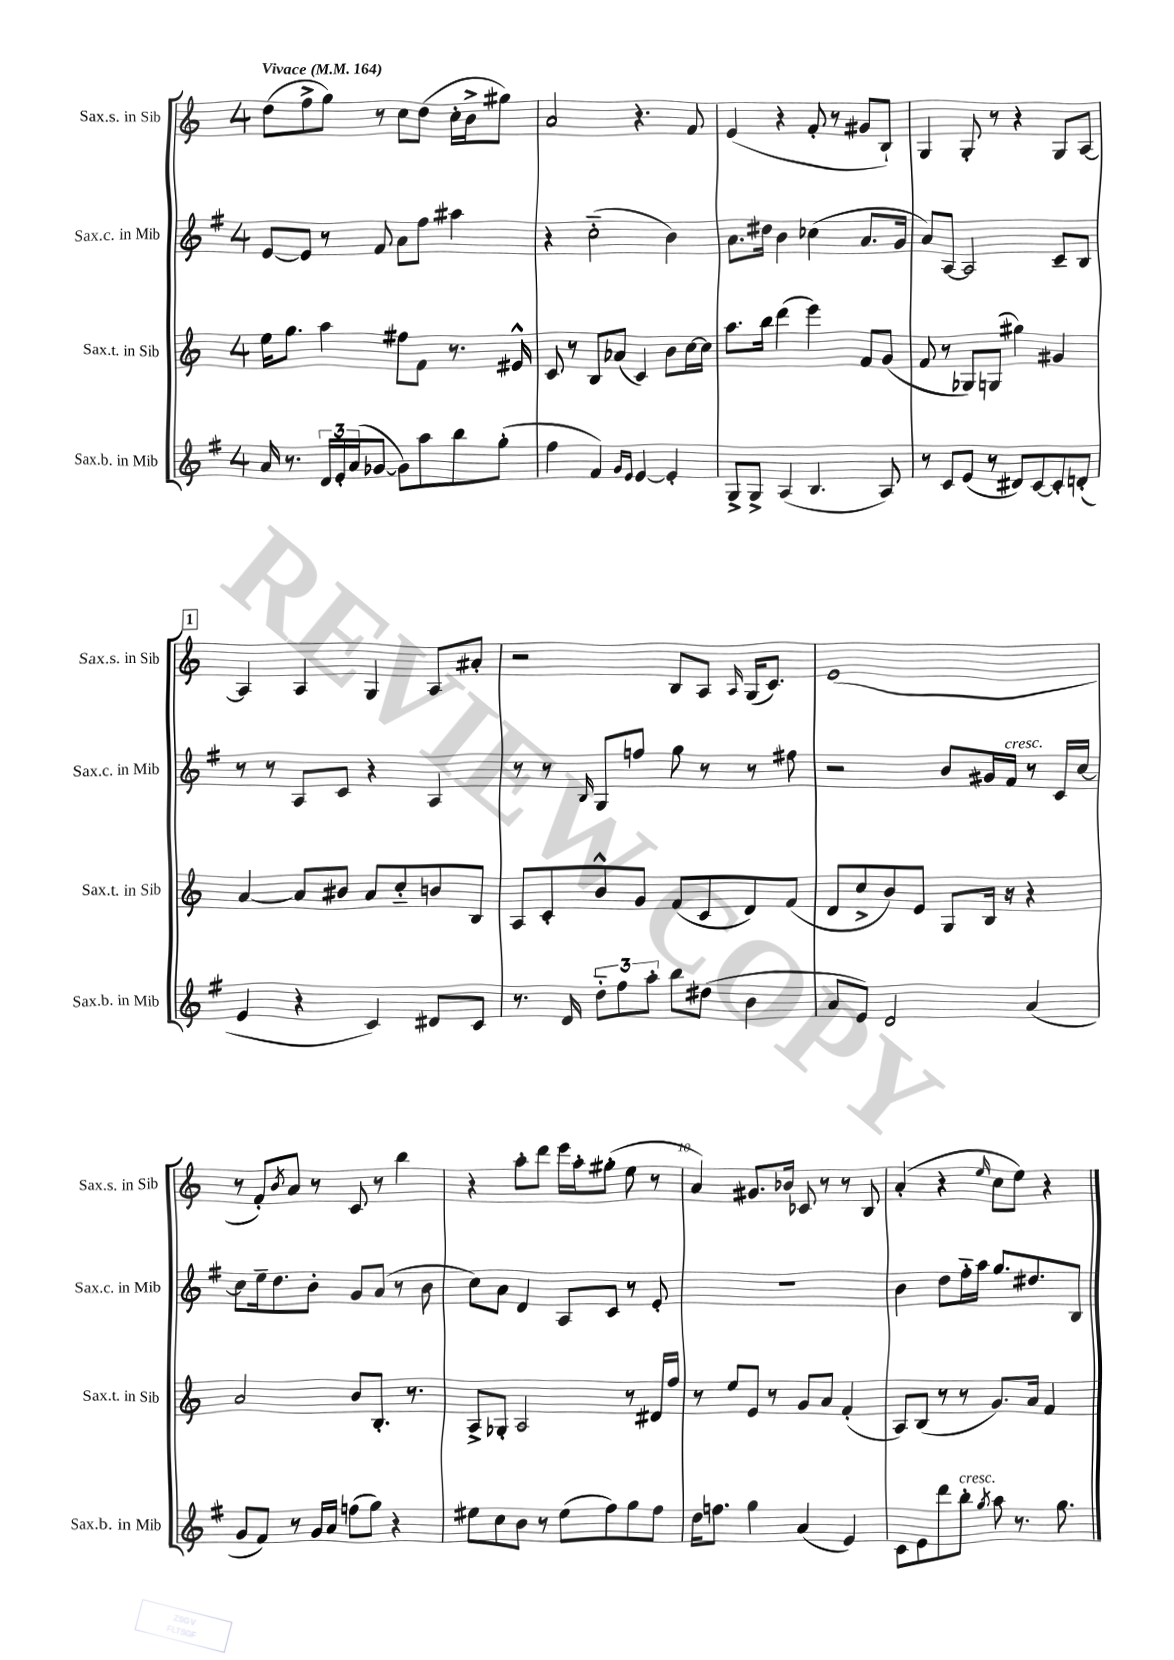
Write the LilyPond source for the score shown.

<<
\new StaffGroup <<
\new Staff = "s0" \with { instrumentName = "Sax.s. in Sib" shortInstrumentName = "Sax.s. in Sib" } {
    \clef treble \key c \major \once \override Staff.TimeSignature.style = #'single-digit \time 4/4 \tempo "Vivace" 4 = 164
    d''8( f''8-> g''8) r8 c''8 d''8( c''16-. b'16-> gis''8) |
    a'2 r4. f'8 |
    e'4( r4 f'8-. r8 gis'8 b8-!) |
    g4 g8-. r8 r4 g8 a8~ |
    \mark \markup { \box "1" } a4 a4 g4 a8 ais'8-. |
    r2 b8 a8 \grace { a16 } g16( c'8.) |
    e'1( |
    r8 f'8-.) \acciaccatura { b'8 } a'8 r8 c'8 r8 b''4 |
    r4 a''8-. d'''8 e'''16 a''16-. gis''8-.( e''8 r8 |
    a'4) gis'8. bes'16 ces'8 r8 r8 b8 |
    a'4-.( r4 \grace { e''16 } c''8 e''8) r4 \bar "|." |
}
\new Staff = "s1" \with { instrumentName = "Sax.c. in Mib" shortInstrumentName = "Sax.c. in Mib" } {
    \clef treble \key g \major \once \override Staff.TimeSignature.style = #'single-digit \time 4/4
    e'8~ e'8 r8 fis'8 a'8 fis''8 ais''4 |
    r4 c''2-_( b'4) |
    a'8. dis''16 b'4 ces''4( a'8. g'16 |
    a'8) a8~ a2 c'8-- b8 |
    \mark \markup { \box "1" } r8 r8 a8 c'8 r4 a4 |
    r8 r8 \grace { b16 } g8 f''8 g''8 r8 r8 fis''8 |
    r2 b'8 gis'16 fis'16^\markup { \italic "cresc." } r8 c'16 c''16~ |
    c''8 e''16-- d''8. b'8-. g'8 a'8( r8 b'8 |
    c''8) a'8 d'4 a8 c'8 r8 e'8-. |
    R1 |
    b'4 d''8 fis''16-_ a''16 g''8. dis''8. b8 \bar "|." |
}
\new Staff = "s2" \with { instrumentName = "Sax.t. in Sib" shortInstrumentName = "Sax.t. in Sib" } {
    \clef treble \key c \major \once \override Staff.TimeSignature.style = #'single-digit \time 4/4
    e''16 g''8. a''4 fis''8 f'8 r8. eis'16-^ |
    c'8 r8 b8 aes'8( c'4) b'8 c''16~ c''16 |
    a''8. b''16 d'''4( e'''4) f'8 g'8( |
    f'8 r8 ges8) g8( gis''4) gis'4 |
    \mark \markup { \box "1" } a'4~ a'8 bis'8 a'8 c''8-_ b'8 b8 |
    a8 c'8-. b'8-^ g'8 f'8( c'8 d'8) f'8( |
    d'8 c''8-> b'8) e'8 g8 b16 r16 r4 |
    a'2 b'8 b8.-. r8. |
    a8-> ges8-. a2 r8 dis'16 f''16 |
    r8 e''8 e'8 r8 g'8 a'8 f'4-.( |
    a8) b8( r8 r8 g'8.) a'16 f'4 \bar "|." |
}
\new Staff = "s3" \with { instrumentName = "Sax.b. in Mib" shortInstrumentName = "Sax.b. in Mib" } {
    \clef treble \key g \major \once \override Staff.TimeSignature.style = #'single-digit \time 4/4
    a'16 r8. \tuplet 3/2 { d'16 e'16-. a'16( } ges'8~ ges'8) a''8 b''8 g''8-.( |
    fis''4 fis'4) \grace { g'16 e'16 } e'4~ e'4-. |
    g8-> g8-> a4( b4. a8) |
    r8 c'8 e'8( r8 dis'8) c'8~ c'8-. d'8-.( |
    \mark \markup { \box "1" } e'4 r4 c'4) dis'8 c'8 |
    r8. d'16 \tuplet 3/2 { d''8-_ fis''8 a''8-. } b''8 dis''8( b'4 |
    a'8 e'8) d'2 a'4( |
    g'8 fis'8) r8 g'16 a'16 f''8( g''8) r4 |
    eis''8 c''8 b'8 r8 eis''8( fis''8) g''8 fis''8 |
    d''16 f''8. g''4 a'4( e'4) |
    c'8 e'8 d'''8 b''8-.^\markup { \italic "cresc." } \acciaccatura { g''8 } a''8 r8. g''8. \bar "|." |
}
>>
>>
\layout { \context { \Score \override BarNumber.break-visibility = ##(#f #t #t) barNumberVisibility = #(every-nth-bar-number-visible 5) } }
